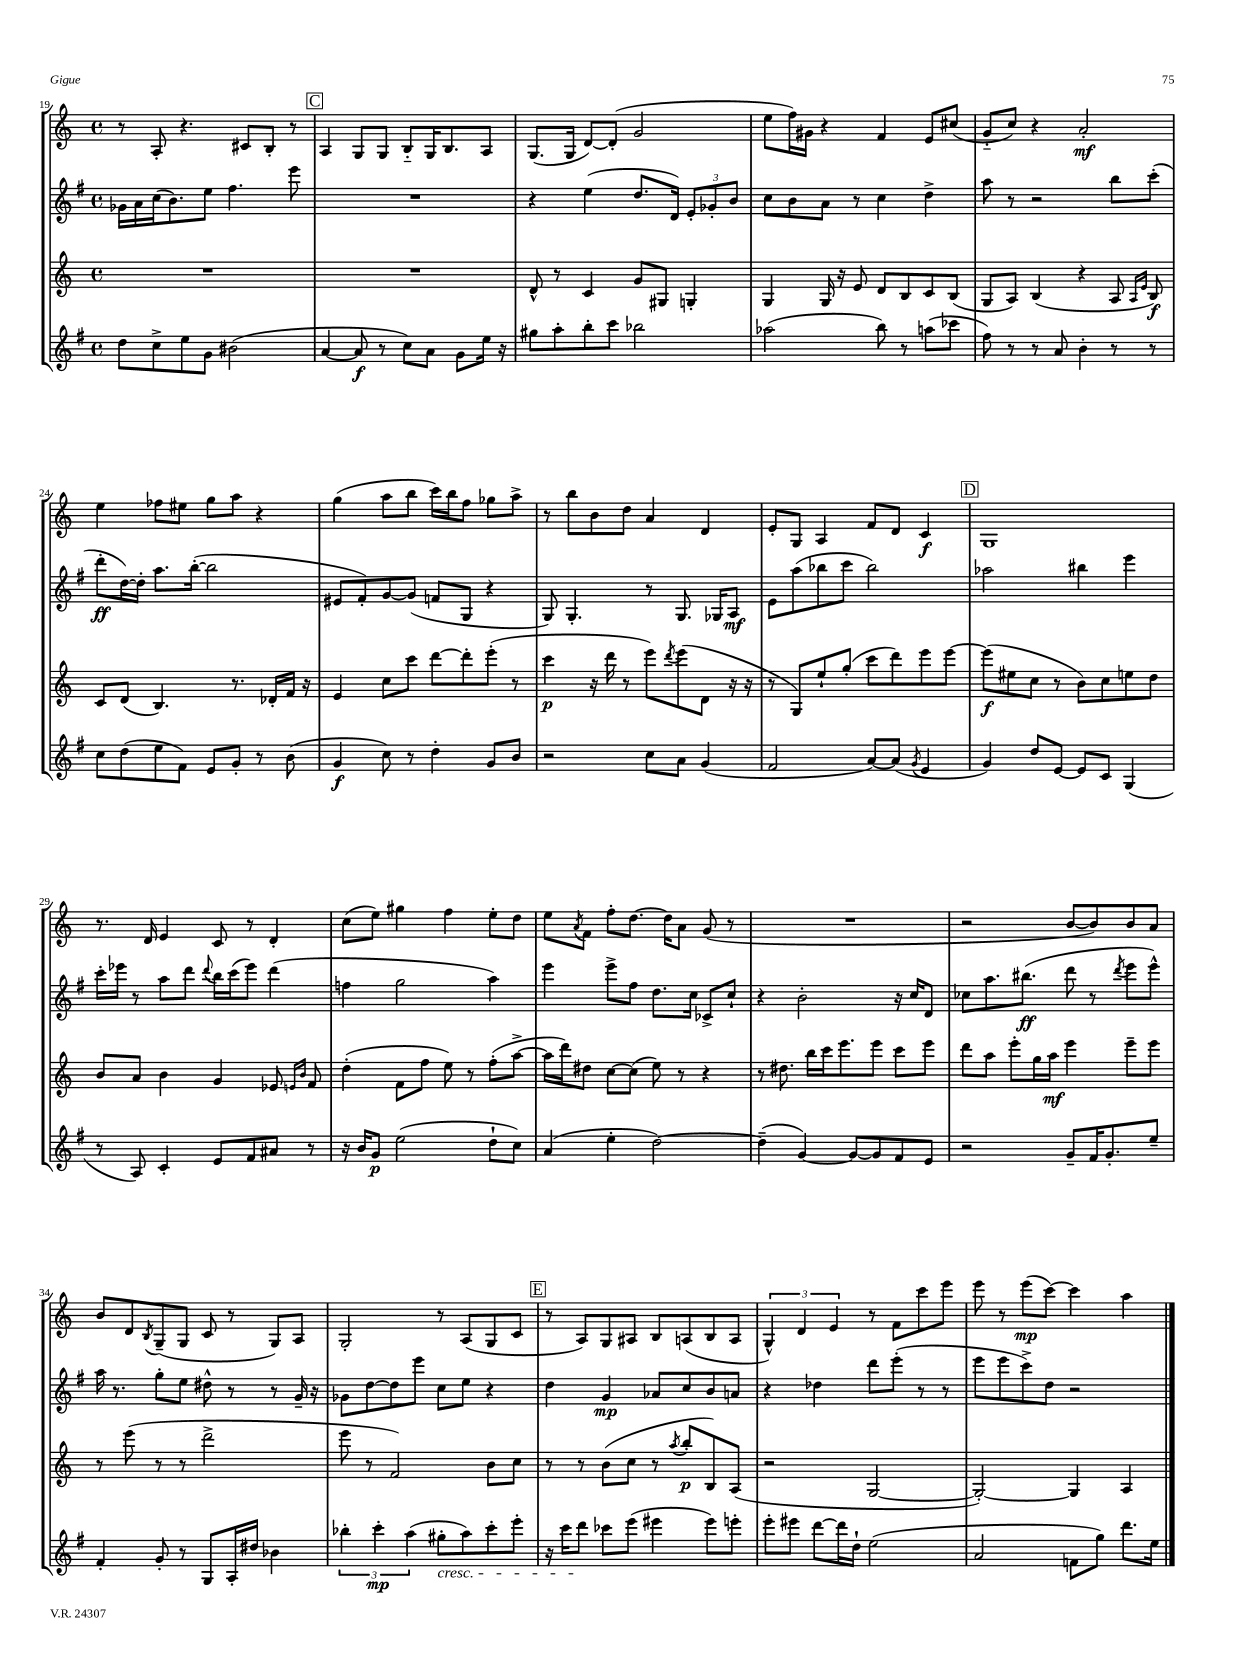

**kern	**kern	**kern	**kern
*staff4	*staff3	*staff2	*staff1
*clefG2	*clefG2	*clefG2	*clefG2
*k[f#]	*k[]	*k[f#]	*k[]
*M4/4	*M4/4	*M4/4	*M4/4
*met(c)	*met(c)	*met(c)	*met(c)
8dd	1r	16g-	8r
.	.	16a	.
8cc^	.	(16cc	8A'
.	.	8.b)	.
8ee	.	.	4.r
8g	.	8ee	.
(2b#	.	4.ff#	.
.	.	.	8c#
.	.	.	8B'
.	.	8eee	8r
=	=	=	=
[4a	1r	1r	4A
8a]	.	.	8G
8r	.	.	8G
8cc)	.	.	8B'~
8a	.	.	16G
.	.	.	8.B
8g	.	.	.
16ee	.	.	8A
16r	.	.	.
=	=	=	=
8gg#	8d^^	4r	(8.G
8aa'	8r	.	.
.	.	.	16G
8bb'	4c	(4ee	[8d)
8ccc	.	.	(8d']
2bb-	8g	8.dd	2g
.	8G#	.	.
.	.	16d)	.
.	4G'	12e'	.
.	.	12g-'	.
.	.	12b	.
=	=	=	=
(2aa-	4G	8cc	8ee
.	.	8b	16ff)
.	.	.	16g#
.	16G	8a	4r
.	16r	.	.
.	8e	8r	.
8bb)	8d	4cc	4f
8r	8B	.	.
(8aa	8c	4dd^	8e
8ccc-	(8B	.	(8cc#
=	=	=	=
8ff#)	8G	8aa	8g'~
8r	8A)	8r	8cc)
8r	(4B	2r	4r
8a	.	.	.
4b'	4r	.	2a'
8r	8A	8bb	.
.	16qqA	.	.
.	16qqe	.	.
8r	8B)	(8ccc'	.
=	=	=	=
8cc	8c	8ddd'	4ee
(8dd	(8d	[16dd)	.
.	.	16dd']	.
8ee	4.B)	8.aa	8ff-
8f#)	.	.	8ee#
.	.	([16bb'	.
8e	.	2bb]	8gg
8g'	8.r	.	8aa
8r	.	.	4r
.	16d-'	.	.
(8b	16f	.	.
.	16r	.	.
=	=	=	=
4g	4e	8e#	(4gg
.	.	8f#')	.
8cc)	8cc	[8g	8aa
8r	8ccc	(8g]	8bb
4dd'	[8ddd	8f	16ccc)
.	.	.	16bb
.	8ddd']	8G	8ff
8g	(8eee'	4r	8gg-
8b	8r	.	8aa^
=	=	=	=
2r	4ccc	8G)	8r
.	.	4.G'	8bb
.	16r	.	8b
.	16ddd	.	.
.	8r	.	8dd
8cc	8eee)	8r	4a
.	8qddd	.	.
8a	(8eee	8.G	.
(4g	8d	.	4d
.	.	16G-	.
.	16r	8A	.
.	16r	.	.
=	=	=	=
2f#	8r	8e	8e'
.	8G)	(8aa	8G
.	8ee`	8bb-	4A
.	(8gg'	8ccc	.
[8a)	8ccc	2bb-)	8f
(8a]	8ddd)	.	8d
8qg	.	.	.
4e	8eee	.	4c
.	[8eee	.	.
=	=	=	=
4g)	(8eee]	2aa-	1G
.	8ee#	.	.
8dd	8cc	.	.
[8e	8r	.	.
8e]	8b)	4bb#	.
8c	8cc	.	.
(4G	8ee	4eee	.
.	8dd	.	.
=	=	=	=
8r	8b	16ccc'	8.r
.	.	16eee-	.
8A)	8a	8r	.
.	.	.	16d
4c'	4b	8aa	4e
.	.	8ddd	.
.	.	8qqddd	.
8e	4g	16bb	8c
.	.	(16ccc	.
8f#	.	8eee-)	8r
8a#	8e-	(4ddd	4d'
.	16qqe	.	.
.	16qqb	.	.
8r	8f	.	.
=	=	=	=
16r	(4dd'	4ff	(8cc
16b	.	.	.
8g	.	.	8ee)
(2ee	8f	2gg	4gg#
.	8ff	.	.
.	8ee)	.	4ff
.	8r	.	.
8dd`	(8ff'	4aa)	8ee'
8cc)	[8aa^	.	8dd
=	=	=	=
(4a	16aa]	4eee	8ee
.	16ddd)	.	.
.	.	.	8qa
.	8dd#	.	8f
4ee'	[8cc	8eee^	8ff'
.	(8cc]	8ff#	[8.dd
[2dd)	8ee)	8.dd	.
.	.	.	16dd]
.	8r	.	8a
.	.	16cc	.
.	4r	8c-^	(8g
.	.	8cc`	8r
=	=	=	=
(4dd~]	8r	4r	1r
.	8.dd#	.	.
[4g)	.	2b'	.
.	16bb	.	.
.	16ccc	.	.
.	8.eee	.	.
8g_	.	.	.
8g]	8eee	.	.
8f#	8ccc	16r	.
.	.	16cc	.
8e	8eee	8d	.
=	=	=	=
2r	8ddd	8cc-	2r
.	8aa	8.aa	.
.	8eee'	.	.
.	.	(8.bb#	.
.	16gg	.	.
.	16aa	.	.
8g~	4eee	8ddd	[8b
16f#	.	8r	8b])
8.g'	.	.	.
.	.	8qddd	.
.	8eee~	8eee	8b
8ee~	8eee	8eee^^)	8a
=	=	=	=
4f#'	8r	16aa	8b
.	.	8.r	.
.	(8eee	.	8d
.	.	.	8qB
8g'	8r	8gg'	(8G~
8r	8r	8ee	8G
8G	2ddd^	8dd#^^	8c
16A'	.	8r	8r
16dd#	.	.	.
4b-	.	8r	8G)
.	.	16g~	8A
.	.	16r	.
=	=	=	=
6bb-'	8eee	8g-	2G'
.	8r	[8dd	.
6ccc'	.	.	.
.	2f)	8dd]	.
(6aa	.	.	.
.	.	8eee	.
8gg#'	.	8cc	8r
8aa)	.	8ee	(8A
8ccc'	8b	4r	8G
8eee'	8cc	.	8c
=	=	=	=
16r	8r	4dd	8r
16ccc	.	.	.
8ddd	8r	.	8A)
8ccc-	(8b	4g	8G
(8eee	8cc	.	8A#
4eee#	8r	8a-	8B
.	8qaa	.	.
.	8bb'	8cc	(8A
8eee#)	8B)	8b	8B
8eee'	(8A	8a	8A
=	=	=	=
8eee'	2r	4r	6G^^)
8eee#	.	.	.
.	.	.	6d
[8ddd	.	4dd-	.
.	.	.	6e
16ddd]	.	.	.
16dd`	.	.	.
(2ee	[2G	8ddd	8r
.	.	(8eee'	8f
.	.	8r	8ccc
.	.	8r	8eee
=	=	=	=
2a	2G'_)	8eee	8eee
.	.	8eee	8r
.	.	8ccc^)	(8eee
.	.	8dd	[8ccc)
8f	4G]	2r	4ccc]
8gg)	.	.	.
8.ddd	4A	.	4aa
16ee	.	.	.
==	==	==	==
*-	*-	*-	*-
